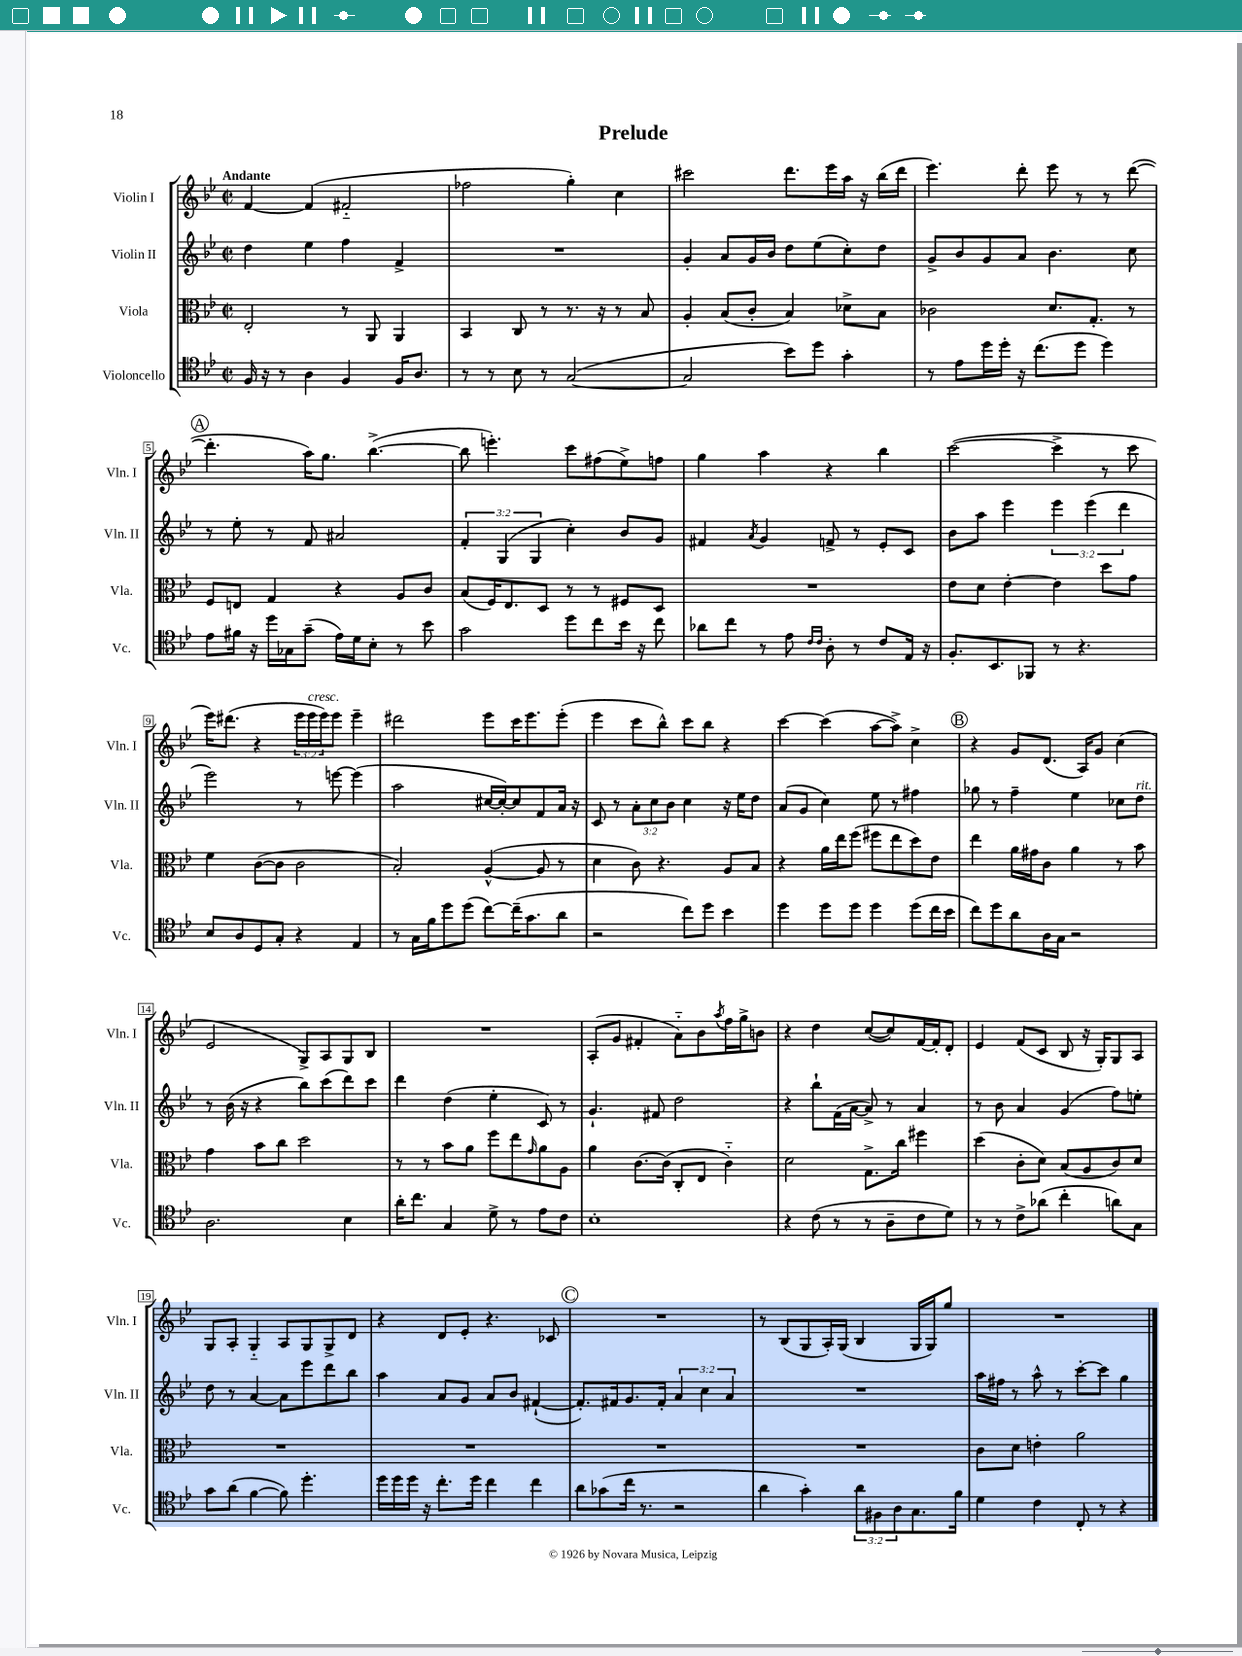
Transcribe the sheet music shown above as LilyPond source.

\header { title = "Prelude" }
<<
\new StaffGroup <<
\new Staff = "s0" \with { instrumentName = "Violin I" shortInstrumentName = "Vln. I" } {
    \clef treble \key bes \major \defaultTimeSignature \time 2/2 \override Staff.TupletNumber.text = #tuplet-number::calc-fraction-text \tempo "Andante"
    f'4~ f'4( fis'2-_ |
    fes''2 g''4-.) c''4 |
    cis'''2 d'''8. ees'''16 a''16 r16 bes''16( d'''16 |
    ees'''4.) d'''8-. ees'''8 r8 r8 d'''8~( |
    \mark \markup { \circle "A" } d'''4.-. a''16) g''8. bes''4.~->( |
    bes''8 e'''4.-.) c'''8 fis''8( ees''8->) f''8 |
    g''4 a''4 r4 bes''4 |
    c'''2~( c'''4-> r8 c'''8 |
    ees'''16) dis'''8.( r4 \tuplet 3/2 { ees'''16 ees'''16^\markup { \italic "cresc." } ees'''16) } ees'''8 ees'''4-- |
    dis'''2 ees'''8 c'''16 ees'''8. ees'''8-.( |
    ees'''4 c'''8 bes''8-^) c'''8 bes''8 r4 |
    c'''4~ c'''4( a''8~ a''8->) c''4-> |
    \mark \markup { \circle "B" } r4 g'8 d'8.( a16) g'8 c''4( |
    ees'2 g8->) a8 g8 bes8 |
    R1 |
    a8-.( g'8 fis'4-. a'8-_) bes'8 \acciaccatura { a''8 } f''16 g''16-> b'8 |
    r4 d''4 c''8~( c''8) f'16~ f'16-. d'8-. |
    ees'4 f'8( c'8 bes8 r16 g16-.) g8 a8 |
    g8 a8-. g4-_ a8 g8 g8-> d'8 |
    r4 d'8 ees'8-. r4. ces'8 |
    \mark \markup { \circle "C" } R1 |
    r8 bes8( g8 a16-.) g16( bes4 g16 g16) g''8 |
    R1 \bar "|." |
}
\new Staff = "s1" \with { instrumentName = "Violin II" shortInstrumentName = "Vln. II" } {
    \clef treble \key bes \major \defaultTimeSignature \time 2/2 \override Staff.TupletNumber.text = #tuplet-number::calc-fraction-text
    d''4 ees''4 f''4 f'4-> |
    R1 |
    g'4-. a'8 g'16 bes'16 d''8 ees''8( c''8-.) d''8 |
    g'8-> bes'8 g'8 a'8 bes'4. c''8 |
    \mark \markup { \circle "A" } r8 ees''8-. r8 f'8 ais'2 |
    \tuplet 3/2 { f'4-. g4( g4 } c''4-.) bes'8 g'8 |
    fis'4 \acciaccatura { a'8 } g'4 f'8-> r8 ees'8-. c'8 |
    bes'8 a''8 ees'''4 \tuplet 3/2 { ees'''4 ees'''4( d'''4 } |
    ees'''2) r8 e'''8~ e'''4( |
    a''2 cis''16~ cis''16~-.) cis''8 f'8 a'16 r16 |
    c'8 r8 \tuplet 3/2 { a'8-. c''8 bes'8 } c''4 r16 ees''16 d''8 |
    a'8( g'8 c''4) ees''8 r8 fis''4 |
    \mark \markup { \circle "B" } ges''8 r8 f''4-- ees''4 ces''8 d''8^\markup { \italic "rit." } |
    r8 bes'16( r16 r4 bes''8) c'''8( d'''8) c'''8 |
    d'''4 d''4( ees''4-. c'8) r8 |
    g'4.-! fis'8 d''2 |
    r4 bes''8-! f'16( a'16~ a'8->) r8 a'4 |
    r8 bes'8 a'4 g'4( f''8) e''8-. |
    d''8 r8 a'4~ a'8 ees'''8 d'''8 bes''8 |
    a''4 a'8 g'8 a'8 bes'8 fis'4~-!( |
    \mark \markup { \circle "C" } fis'8.-.) fis'16 g'8. fis'16-. \tuplet 3/2 { a'4 c''4 a'4 } |
    R1 |
    a''16 fis''16 r8 a''8-^ r8 c'''8~-. c'''8 g''4 \bar "|." |
}
\new Staff = "s2" \with { instrumentName = "Viola" shortInstrumentName = "Vla." } {
    \clef alto \key bes \major \defaultTimeSignature \time 2/2
    ees2-. r8 a,8 a,4 |
    bes,4 c8 r8 r8. r16 r8 bes8 |
    a4-. bes8( c'8-. bes4) des'8-> bes8 |
    ces'2 d'8. g8.-. r8 |
    \mark \markup { \circle "A" } f8 e8 g4 r4 a8 c'8 |
    bes8( f16) ees8. d8 r8 r8 fis8 d8 |
    R1 |
    ees'8 d'8 ees'4~-. ees'4 d''8 g'8 |
    f'4 c'8~( c'8 c'2 |
    bes2-.) a4~-^( a8 r8 |
    d'4 c'8) r4. a8 bes8 |
    r4 a'16 ees''16 f''8( fis''8 ees''8 d''8) ees'8 |
    \mark \markup { \circle "B" } ees''4 a'16 gis'16 c'8 a'4 r8 bes'8 |
    g'4 bes'8 c''8 d''2 |
    r8 r8 bes'8 a'8 f''8 ees''8 \grace { g'16 } a'8 a8 |
    a'4 c'8.~ c'16( c8-. ees8 c'4-_) |
    d'2 g8.-> c''16 fis''4 |
    d''4( c'8-. d'8) bes8( a8 c'8) d'8 |
    R1 |
    R1 |
    \mark \markup { \circle "C" } R1 |
    R1 |
    c'8 d'8 e'4-. a'2 \bar "|." |
}
\new Staff = "s3" \with { instrumentName = "Violoncello" shortInstrumentName = "Vc." } {
    \clef tenor \key bes \major \defaultTimeSignature \time 2/2 \override Staff.TupletNumber.text = #tuplet-number::calc-fraction-text
    f16 r16 r8 a4 f4 f16 a8. |
    r8 r8 bes8 r8 g2~( |
    g2 bes'8) d''8 g'4-. |
    r8 ees'8 d''16 d''16-. r16 c''8.( d''8 d''4) |
    \mark \markup { \circle "A" } ees'8 fis'16 r16 d''16 ges16 g'8--( ees'16) d'16 bes8-. r8 bes'8 |
    g'2 d''8 c''8 bes'16 r16 c''8 |
    aes'8 c''8 r8 ees'8 \grace { c'16 c'16 } a8-. r8 c'8 ees16 r16 |
    f8.-. bes,8. fes,8 r8 r4. |
    bes8 a8 d8 g8-. r4 ees4 |
    r8 g16 f'16 d''8 d''8( c''8~) c''16--( g'8. a'8 |
    r2 c''8) d''8 bes'4 |
    d''4 d''8 d''8 d''4 d''8( c''16 bes'16 |
    \mark \markup { \circle "B" } c''8) d''8 a'8 a16 g16 r2 |
    a2. bes4 |
    a'16-. c''8. g4 d'8-> r8 ees'8 c'8 |
    bes1-. |
    r4 c'8( r8 r8 a8-- c'8 d'8) |
    r8 r8 c'8-> aes'8( c''4-. a'8) g8 |
    g'8 a'8( f'4~ f'8) d''4.-. |
    d''16 d''16 d''16 r16 c''8.-. d''16 c''4 c''4 |
    \mark \markup { \circle "C" } a'8 ges'8( c''16 r8. r2 |
    a'4 g'4-.) \tuplet 3/2 { a'8 fis8 a8 } g8. f'16 |
    d'4 c'4 c8-. r8 r4 \bar "|." |
}
>>
>>
\layout { \context { \Score \override BarNumber.stencil = #(make-stencil-boxer 0.1 0.3 ly:text-interface::print) } }
